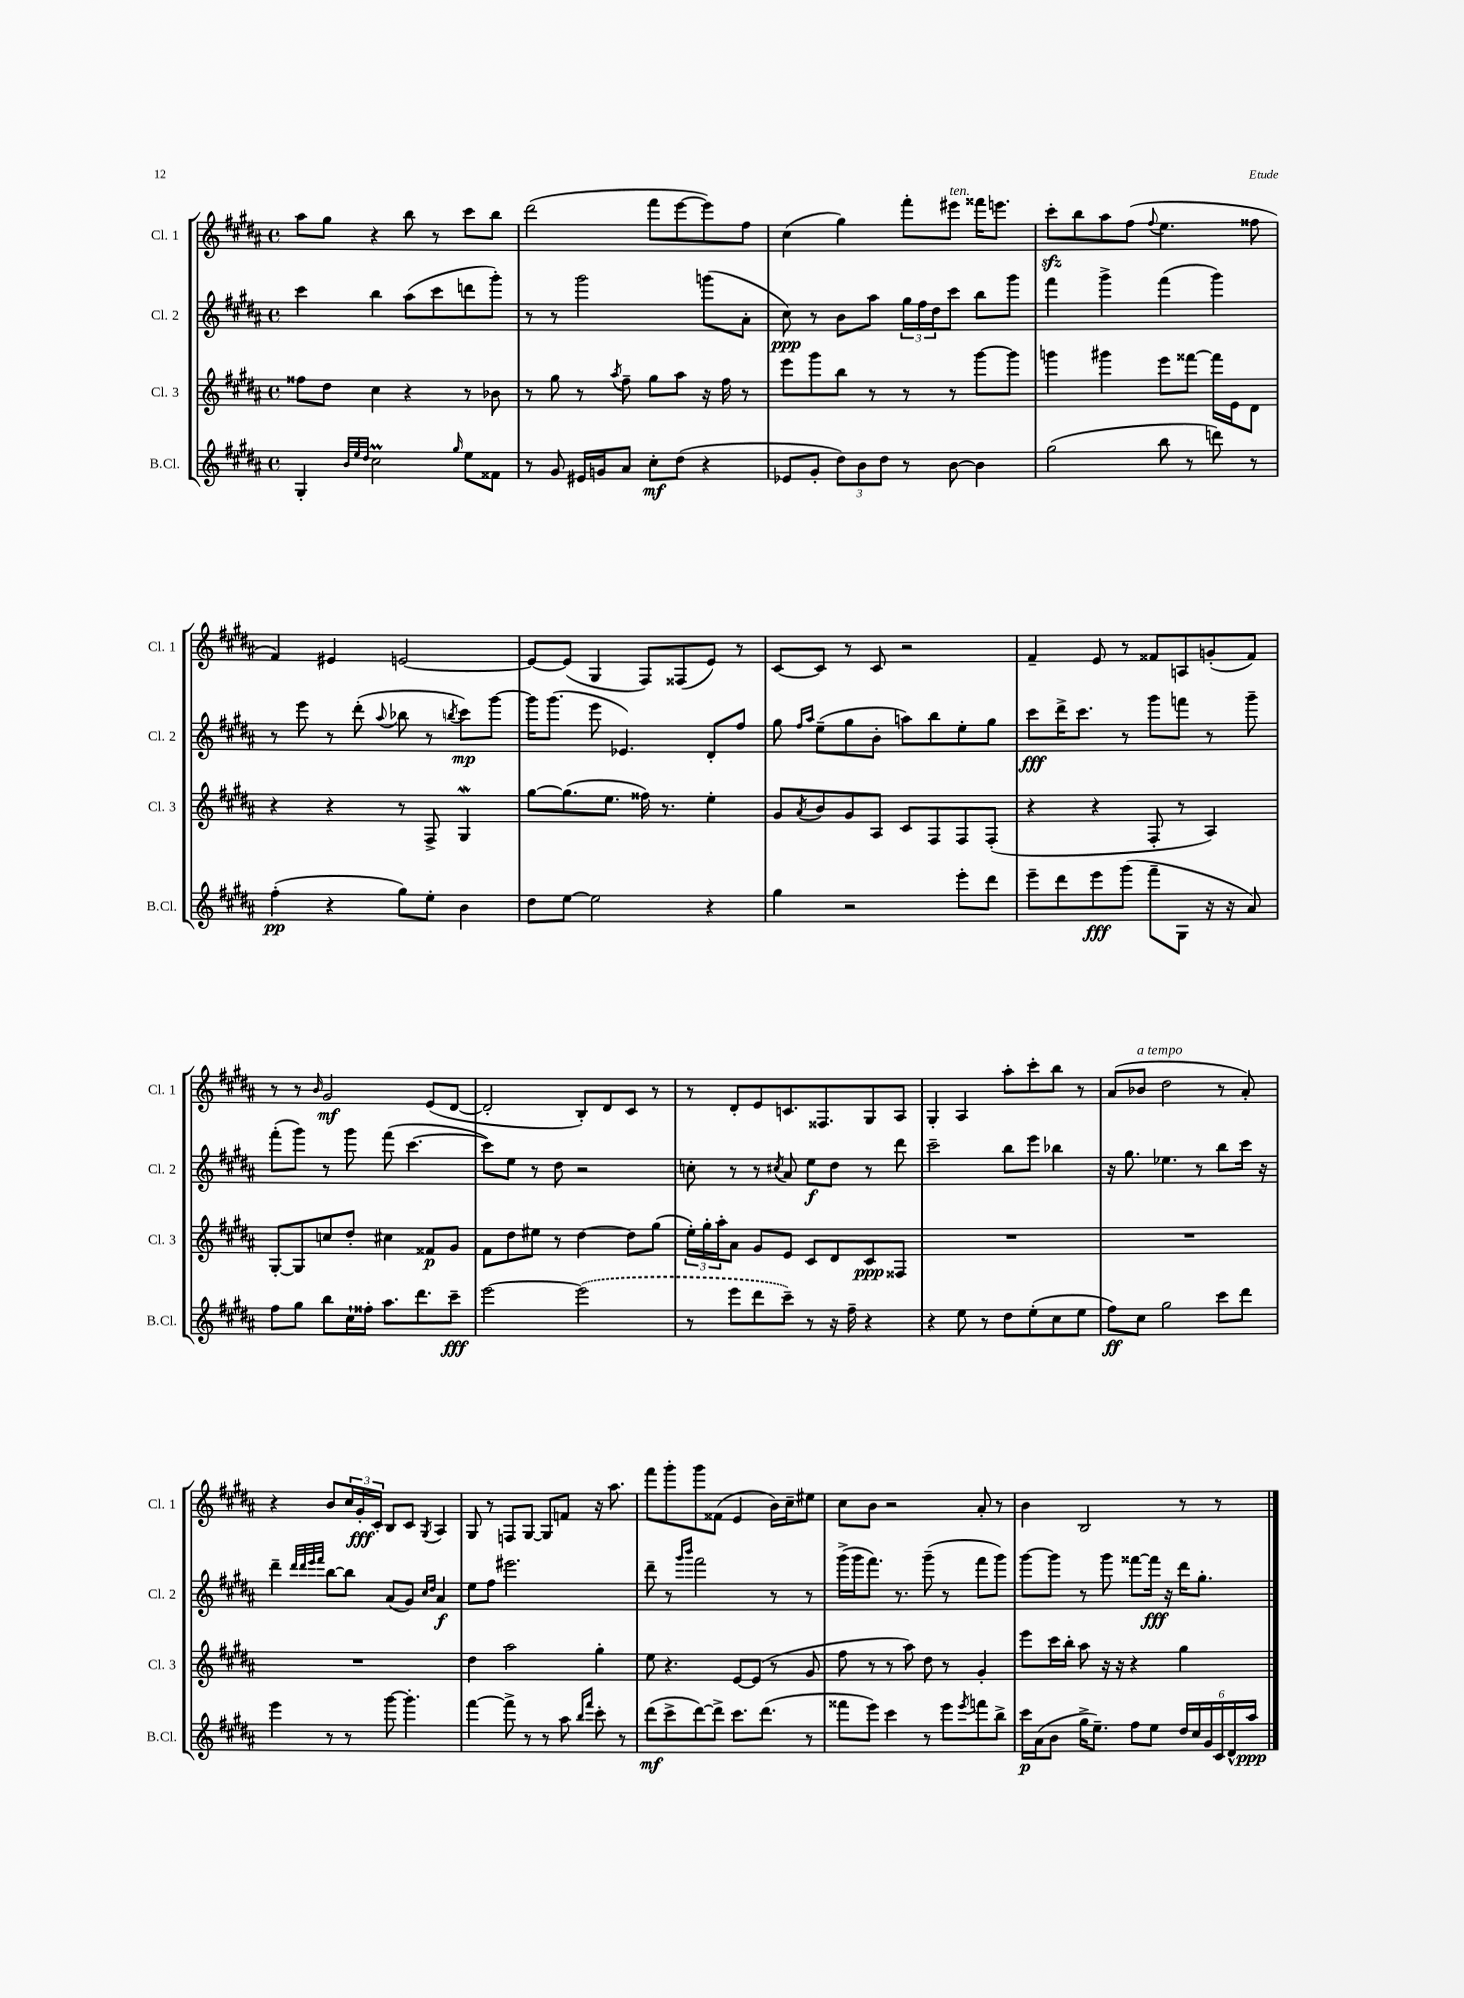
<<
\new StaffGroup <<
\new Staff = "s0" \with { instrumentName = "Cl. 1" shortInstrumentName = "Cl. 1" } {
    \clef treble \key b \major \defaultTimeSignature \time 4/4
    ais''8 gis''8 r4 b''8 r8 cis'''8 b''8 |
    dis'''2( fis'''8 e'''8~ e'''8) fis''8 |
    cis''4( gis''4) fis'''8-. eis'''8^\markup { \italic "ten." } fisis'''16 e'''8. |
    cis'''8-.\sfz b''8 ais''8 fis''8( \appoggiatura { fis''8 } e''4. fisis''8 |
    fis'4) eis'4 e'2~ |
    e'8~ e'8( gis4 fis8) fisis8( e'8) r8 |
    cis'8~ cis'8 r8 cis'8 r2 |
    fis'4-- e'8 r8 fisis'8 a8 g'8-.( fisis'8) |
    r8 r8 \grace { b'16 } gis'2\mf e'8( dis'8~ |
    dis'2-. b8-.) dis'8 cis'8 r8 |
    r8 dis'8-. e'8 c'8. fisis8. gis8 ais8 |
    gis4-. ais4 ais''8-. cis'''8-. b''8 r8 |
    ais'8( bes'8^\markup { \italic "a tempo" } dis''2 r8 ais'8-.) |
    r4 b'8 \tuplet 3/2 { cis''16 gis'16-.\fff cis'16-. } b8 cis'8 \acciaccatura { gis8 } ais4 |
    gis8 r8 f8 gis8~ gis8 f'8 r16 ais''8. |
    fis'''8 gis'''8-. gis'''8 fisis'8( e'4 b'16) cis''16-- eis''8 |
    cis''8 b'8 r2 ais'8-. r8 |
    b'4 b2 r8 r8 \bar "|." |
}
\new Staff = "s1" \with { instrumentName = "Cl. 2" shortInstrumentName = "Cl. 2" } {
    \clef treble \key b \major \defaultTimeSignature \time 4/4
    cis'''4 b''4 ais''8( cis'''8 d'''8 gis'''8-.) |
    r8 r8 gis'''2 g'''8( ais'8-. |
    cis''8\ppp) r8 b'8 ais''8 \tuplet 3/2 { gis''16 fis''16 dis''16 } cis'''8 b''8 gis'''8 |
    fis'''4 gis'''4-> fis'''4( gis'''4) |
    r8 e'''8 r8 dis'''8-.( \appoggiatura { ais''8 } bes''8 r8 \acciaccatura { b''8 } cis'''8\mp) gis'''8~ |
    gis'''16 gis'''8.( e'''8 ees'4.) dis'8-. fis''8 |
    gis''8 \grace { fis''16 ais''16 } e''8--( gis''8 b'8-. a''8) b''8 e''8-. gis''8 |
    cis'''8\fff dis'''16-> cis'''8. r8 gis'''8 f'''8 r8 gis'''8-- |
    fis'''8-.( gis'''8) r8 gis'''8 fis'''8( cis'''4.~ |
    cis'''8) e''8 r8 dis''8 r2 |
    c''8-. r8 r8 \acciaccatura { cis''8 } ais'8 e''8\f dis''8 r8 dis'''8 |
    cis'''2-- b''8 e'''8 bes''4 |
    r16 gis''8. ees''4. r8 b''8 cis'''16 r16 |
    dis'''4-- \grace { dis'''32 dis'''32 e'''32 fis'''32 } b''8~ b''8 ais'8( gis'8) \grace { cis''16 dis''16 } ais'4\f |
    e''8 fis''8 eis'''2. |
    dis'''8-- r8 \grace { gis'''16 b'''16 } fis'''2 r8 r8 |
    gis'''16->( gis'''16 fis'''8.) r8. gis'''8--( r8 fis'''8 gis'''8) |
    gis'''8~ gis'''8 r8 gis'''8 fisis'''8~ fisis'''16\fff r16 dis'''16 gis''8.-. \bar "|." |
}
\new Staff = "s2" \with { instrumentName = "Cl. 3" shortInstrumentName = "Cl. 3" } {
    \clef treble \key b \major \defaultTimeSignature \time 4/4
    fisis''8 dis''8 cis''4 r4 r8 bes'8 |
    r8 gis''8 r8 \acciaccatura { ais''8 } fis''8-- gis''8 ais''8 r16 fis''16 r8 |
    e'''8 gis'''8 b''8 r8 r8 r8 gis'''8~ gis'''8 |
    g'''4 gis'''4 e'''8 fisis'''8~ fisis'''16 e'16 dis'8 |
    r4 r4 r8 fis8-> gis4\mordent |
    gis''8~ gis''8.( e''8. fisis''16) r8. e''4-. |
    gis'8 \acciaccatura { ais'8 } b'8 gis'8 ais8 cis'8 fis8 fis8 fis8-.( |
    r4 r4 fis8-. r8 ais4) |
    gis8~-. gis8 c''8 dis''8-. cis''4 fisis'8\p gis'8 |
    fis'8 dis''8 eis''8 r8 dis''4~ dis''8 gis''8( |
    \tuplet 3/2 { e''16-.) gis''16-. ais''16-. } ais'8 gis'8 e'8 cis'8 dis'8 cis'8\ppp fisis8 |
    R1 |
    R1 |
    R1 |
    dis''4 ais''2 gis''4-. |
    e''8 r4. e'8~ e'8( r8 gis'8 |
    fis''8 r8 r8 ais''8) dis''8 r8 gis'4-. |
    e'''8 cis'''16 b''16-. ais''8 r16 r16 r4 gis''4 \bar "|." |
}
\new Staff = "s3" \with { instrumentName = "B.Cl." shortInstrumentName = "B.Cl." } {
    \clef treble \key b \major \defaultTimeSignature \time 4/4
    gis4-. \grace { b'32 e''32 dis''32 } cis''2\prall \grace { gis''16 } e''8 fisis'8 |
    r8 gis'8 eis'16 g'16 ais'8 cis''8-.\mf dis''8( r4 |
    ees'8 gis'8-. \tuplet 3/2 { dis''8) b'8 dis''8 } r8 b'8~ b'4 |
    gis''2( b''8 r8 d'''8) r8 |
    fis''4-.\pp( r4 gis''8) e''8-. b'4 |
    dis''8 e''8~ e''2 r4 |
    gis''4 r2 e'''8-. dis'''8 |
    e'''8-- dis'''8 e'''8\fff gis'''8( fis'''8-- gis8 r16 r16 ais'8) |
    fis''8 gis''8 b''8 cis''16-! fisis''16-. ais''8. dis'''8. cis'''8--\fff |
    e'''2~ \once \slurDashed e'''2( |
    r8 e'''8 dis'''8 cis'''8--) r8 r16 fis''16-- r4 |
    r4 e''8 r8 dis''8 e''8-.( cis''8 e''8 |
    fis''8\ff) cis''8 gis''2 cis'''8 dis'''8 |
    e'''4 r8 r8 gis'''8~ gis'''4.-. |
    fis'''4~ fis'''8-> r8 r8 ais''8 \grace { b''16 fis'''16 } cis'''8-. r8 |
    dis'''8\mf( cis'''8-> dis'''8~) dis'''8-> cis'''8. dis'''8.( r8 |
    fisis'''8 e'''8) cis'''4 r8 e'''8 \acciaccatura { e'''8 } f'''8 b''8-> |
    cis'''16\p ais'16( b'8 gis''16-> e''8.--) fis''8 e''8 \tuplet 6/4 { dis''16 cis''16 gis'16 cis'16 dis'16-^ ais''16\ppp } \bar "|." |
}
>>
>>
\layout { \context { \Score \remove "Bar_number_engraver" } }
